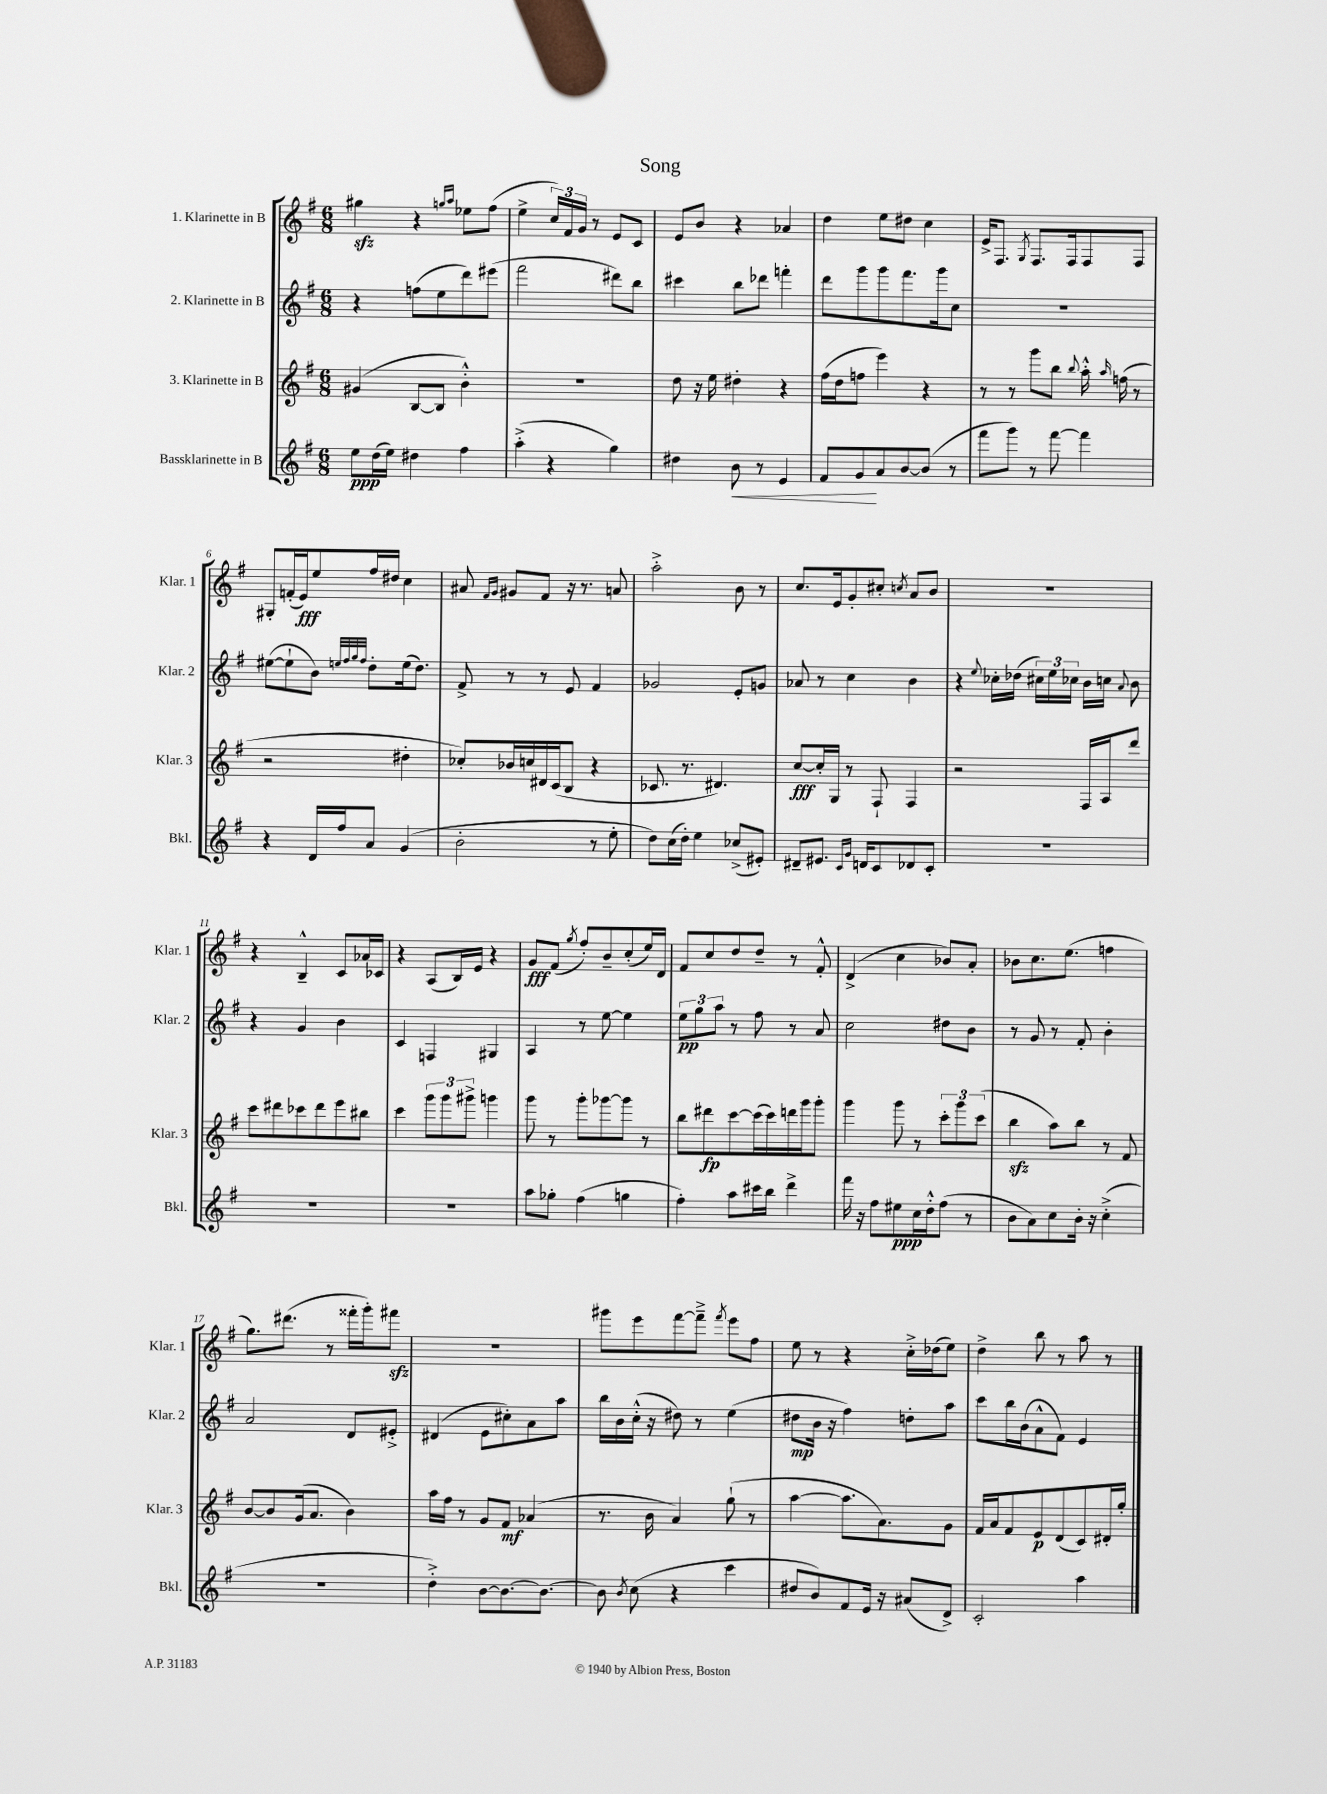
\header { title = "Song" }
<<
\new StaffGroup <<
\new Staff = "s0" \with { instrumentName = "1. Klarinette in B" shortInstrumentName = "Klar. 1" } {
    \clef treble \key g \major \numericTimeSignature \time 6/8
    \autoBeamOff gis''4\sfz r4 \grace { g''16[ a''16] } ees''8[ fis''8]( |
    e''4-> \tuplet 3/2 { c''16[) fis'16 g'16] } r8 e'8[ c'8] |
    e'8[ b'8] r4 aes'4 |
    d''4 e''8[ dis''8] c''4 |
    e'16[-> fis8.] \acciaccatura { g8 } fis8.[ fis16 fis8 fis8] |
    gis8[-. f'16-.( e'16\fff) e''8 fis''16 dis''16] c''4 |
    ais'8 \grace { fis'16[ g'16] } gis'8[ fis'8] r16 r8. a'8 |
    a''2-.-> b'8 r8 |
    c''8.[ e'16 g'8-. cis''8]-. \acciaccatura { c''8 } a'8[ b'8] |
    R2. |
    r4 b4---^ c'8[ aes'16 ces'16] |
    r4 a8[( b16) e'16] r4 |
    g'8[\fff fis'8]( \acciaccatura { g''8 } fis''8[-.) b'8-- c''8-.( e''16) d'16] |
    fis'8[ c''8 d''8 d''8]-- r8 fis'8-.-^ |
    d'4->( c''4 bes'8[) a'8]-. |
    bes'8[ c''8. e''8.]( f''4 |
    g''8.[) dis'''8.]( r8 fisis'''16[-. g'''16-.) fis'''8]\sfz |
    R2. |
    gis'''8[ e'''8 fis'''8~ fis'''8]---> \acciaccatura { fis'''8 } e'''8[ fis''8] |
    e''8 r8 r4 c''16[-.-> des''16( e''8]) |
    d''4-> b''8 r8 a''8 r8 \bar "|." |
}
\new Staff = "s1" \with { instrumentName = "2. Klarinette in B" shortInstrumentName = "Klar. 2" } {
    \clef treble \key g \major \numericTimeSignature \time 6/8
    \autoBeamOff r4 f''8[( e''8 d'''8) eis'''8]( |
    fis'''2 dis'''8[) b''8] |
    cis'''4 b''8[ des'''8] f'''4-. |
    d'''8[ g'''8 g'''8 fis'''8. g'''16 c''8] |
    R2. |
    eis''8[~( eis''8-! b'8]) \grace { e''32[ fis''32 g''32 fis''32] } d''8[-. e''16( d''8.]) |
    fis'8-> r8 r8 e'8 fis'4 |
    ges'2 e'8[-. g'8] |
    aes'8 r8 c''4 b'4 |
    r4 \appoggiatura { e''8 } ces''16[-. des''16]( \tuplet 3/2 { cis''16[) e''16 ces''16] } b'16[ c''16] \appoggiatura { a'8 } b'8 |
    r4 g'4 b'4 |
    c'4 f4 gis4 |
    a4 r8 e''8~ e''4 |
    \tuplet 3/2 { e''8[\pp g''8 a''8] } r8 fis''8 r8 a'8 |
    c''2 dis''8[ b'8] |
    r8 g'8 r8 fis'8-. b'4-. |
    a'2 d'8[ eis'8]-.-> |
    dis'4( e'8[ cis''8-.) a'8 a''8] |
    b''16[ b'16 c''16]-.-^( r16 dis''8) r8 e''4( |
    dis''8[\mp b'16] r16 fis''4) d''8[-. a''8] |
    c'''8[ b''16 b'16( a'8-^ fis'8]) e'4 \bar "|." |
}
\new Staff = "s2" \with { instrumentName = "3. Klarinette in B" shortInstrumentName = "Klar. 3" } {
    \clef treble \key g \major \numericTimeSignature \time 6/8
    \autoBeamOff gis'4( b8[~ b8] b'4-.-^) |
    R2. |
    d''8 r16 e''16 dis''4-. r4 |
    fis''16[( d''16 f''8] e'''4) r4 |
    r8 r8 g'''8[ b''8] \appoggiatura { b''8 } a''16-.-^ \grace { a''16 } f''16( r8 |
    r2 dis''4-. |
    ces''8[-.) bes'16 c''16 dis'16 c'16( b8] r4 |
    ces'8. r8. dis'4.) |
    c''8[~\fff c''16-. g16] r8 fis8-! fis4 |
    r2 fis16[ a16 d'''8] |
    c'''8[ dis'''8 ces'''8 dis'''8 e'''8 bis''8] |
    c'''4 \tuplet 3/2 { g'''8[ g'''8 gis'''8]-> } g'''4 |
    g'''8 r8 g'''8[-. ges'''8~ ges'''8] r8 |
    b''8[ dis'''8\fp c'''8~ c'''16( c'''16) d'''16 g'''16 g'''8]-. |
    g'''4 g'''8 r8 \tuplet 3/2 { c'''8[-. g'''8 c'''8]( } |
    b''4\sfz a''8[) b''8] r8 fis'8 |
    b'8[~ b'8 g'16( a'8.] b'4) |
    a''16[ fis''16] r8 g'8[ fis'8]\mf aes'4( |
    r8. b'16 a'4) g''8-!( r8 |
    a''4~ a''8.[ a'8.) g'8] |
    fis'16[ a'16 fis'8 e'8\p d'8( c'8) dis'16-. g''16]-. \bar "|." |
}
\new Staff = "s3" \with { instrumentName = "Bassklarinette in B" shortInstrumentName = "Bkl." } {
    \clef treble \key g \major \numericTimeSignature \time 6/8
    \autoBeamOff e''8[\ppp d''16( e''16]) dis''4 fis''4 |
    a''4-.->( r4 g''4) |
    dis''4 b'8\< r8 e'4 |
    fis'8[ g'8\! a'8 b'8~ b'8]( r8 |
    fis'''8[ g'''8]) r8 fis'''8~ fis'''4 |
    r4 d'16[ fis''16 a'8] g'4( |
    b'2-. r8 e''8-. |
    d''8[) c''16( d''16]-.) e''4 ces''8[->( eis'8]-.) |
    dis'8[-- eis'8.] \grace { c'16[ g'16] } d'16[ c'8 des'8 c'8]-. |
    R2. |
    R2. |
    R2. |
    a''8[ ges''8]-. fis''4( g''4 |
    fis''4-.) a''8[ cis'''16 b''16] d'''4-> |
    fis'''16 r16 fis''8[ eis''8\ppp c''16 d''16-.-^ fis''8]( r8 |
    b'8[ a'8) c''8 b'16]-. r16 c''4-.->( |
    R2. |
    d''4-.->) b'8[~ b'8.~ b'8.]~ |
    b'8 \acciaccatura { b'8 } c''8( r4 c'''4 |
    dis''8[ b'8) fis'8 e'16] r16 ais'8[( d'8]->) |
    c'2-. a''4 \bar "|." |
}
>>
>>
